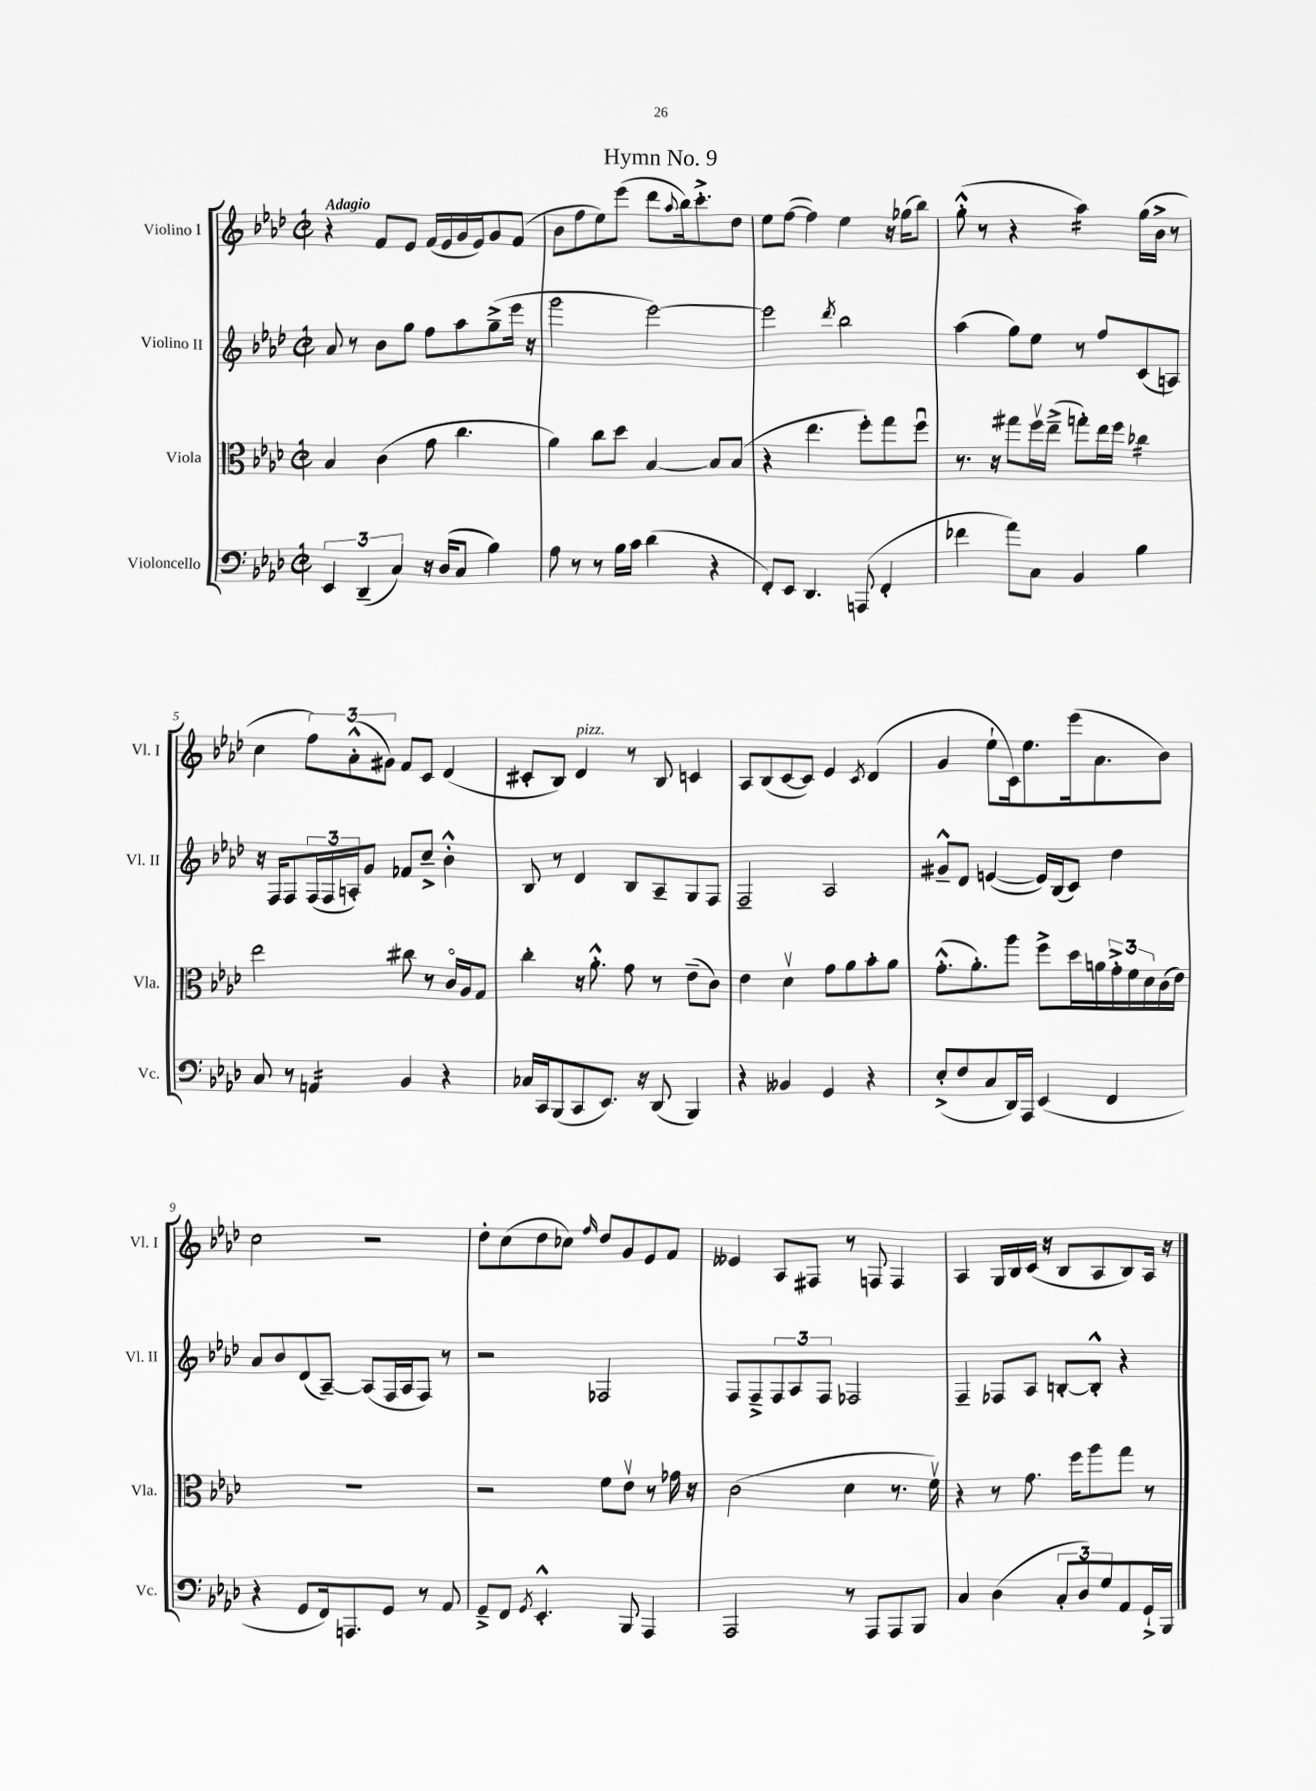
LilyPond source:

\header { title = "Hymn No. 9" }
<<
\new StaffGroup <<
\new Staff = "s0" \with { instrumentName = "Violino I" shortInstrumentName = "Vl. I" } {
    \clef treble \key aes \major \defaultTimeSignature \time 2/2 \tempo "Adagio"
    r4 f'8 ees'8 f'16( ees'16 g'16 ees'16) g'8 f'8( |
    bes'8 f''8 ees''8) ees'''8( des'''8 \appoggiatura { aes''8 } bes''16) c'''8.-.-> des''8 |
    ees''8 f''8~( f''4) ees''4 r16 ges''16( bes''8) |
    g''8-.-^( r8 r4 aes''4:16) g''16( bes'16-> r8 |
    c''4 \tuplet 3/2 { f''8) aes'8-.-^( gis'8) } f'8 c'8 des'4( |
    cis'8-. bes8) des'4^\markup { \italic "pizz." } r8 bes8 c'4 |
    aes8 bes8( c'8~ c'8) ees'4 \acciaccatura { c'8 } des'4( |
    g'4 ees''8-! c'16) ees''8. ees'''16( aes'8. bes'8) |
    c''2 r2 |
    des''8-. c''8( des''8 ces''8) \grace { f''16 } des''8 g'8 ees'8 f'8 |
    eeses'4 aes8 fis8 r8 f8 f4 |
    aes4 g16 bes16 c'16( r16 bes8 aes8 bes8) aes16 r16 \bar "|." |
}
\new Staff = "s1" \with { instrumentName = "Violino II" shortInstrumentName = "Vl. II" } {
    \clef treble \key aes \major \defaultTimeSignature \time 2/2
    aes'8 r8 bes'8 g''8 f''8 aes''8 g''8--->( ees'''16 r16 |
    g'''2 ees'''2~) |
    ees'''2 \acciaccatura { des'''8 } bes''2 |
    aes''4( g''8) ees''8 r8 f''8 c'8( a8) |
    r16 f16 f8 \tuplet 3/2 { f16( f16 a16-.) } g'8 fes'8 c''8---> bes'4-.-^ |
    bes8 r8 des'4 bes8 aes8-- g8 f8 |
    f2-- aes2 |
    gis'8---^ des'8 e'4~( e'16) bes16( c'8) des''4 |
    aes'8 bes'8 des'8( aes8~--) aes8( f16 aes16 f8) r8 |
    r2 fes2 |
    f8 f8---> \tuplet 3/2 { f8 aes8 f8 } fes2 |
    f4-- fes8 aes8 b8~-. b8-.-^ r4 \bar "|." |
}
\new Staff = "s2" \with { instrumentName = "Viola" shortInstrumentName = "Vla." } {
    \clef alto \key aes \major \defaultTimeSignature \time 2/2
    bes4 c'4( g'8 c''4. |
    aes'4) c''8 des''8 bes4~ bes8 bes8( |
    r4 ees''4. f''8-.) g''8 f''8\downbow |
    r8. r16 gis''8 f''16\upbow ees''16--->( g''8-.) ees''16 f''16 ces''4:16 |
    ees''2 cis''8 r8 c'16\flageolet aes16 g8 |
    c''4-. r16 aes'8.-.-^ g'8 r8 ees'8--( c'8) |
    ees'4 des'4\upbow g'8 aes'8 bes'8-. aes'8 |
    g'8.-.-^( aes'8.-.) aes''8 f''8-> des''16 a'16 \tuplet 3/2 { g'16-.-> f'16 des'16 } c'16( ees'16) |
    R1 |
    r2 f'8 ees'8\upbow r8 ges'16 r16 |
    c'2( des'4 r8. f'16\upbow) |
    r4 r8 g'8. f''16 aes''8 g''8 r8 \bar "|." |
}
\new Staff = "s3" \with { instrumentName = "Violoncello" shortInstrumentName = "Vc." } {
    \clef bass \key aes \major \defaultTimeSignature \time 2/2
    \tuplet 3/2 { ees,4 des,4--( c4) } r16 des16( c8 bes4) |
    aes8 r8 r8 bes16 c'16 des'4( r4 |
    f,8-.) ees,8 des,4. a,,8( f,4-. |
    fes'4 aes'8) c8 bes,4 bes4 |
    c8 r8 a,4:16 bes,4 r4 |
    ces16 c,16 bes,,8( c,8 ees,8.) r16 des,8( bes,,4) |
    r4 beses,4 g,4 r4 |
    ees8-.->( f8 c8 des,16) aes,,16 ees,4( f,4 |
    r4 g,8 f,16) a,,8. g,8 r8 aes,8 |
    g,8---> f,8 \acciaccatura { g,8 } ees,4.-.-^ bes,,8 aes,,4 |
    aes,,2 r8 aes,,8 aes,,8 bes,,8 |
    c4 des4( \tuplet 3/2 { c8-. des8) g8 } aes,8 g,16-!-> bes,,16 \bar "|." |
}
>>
>>
